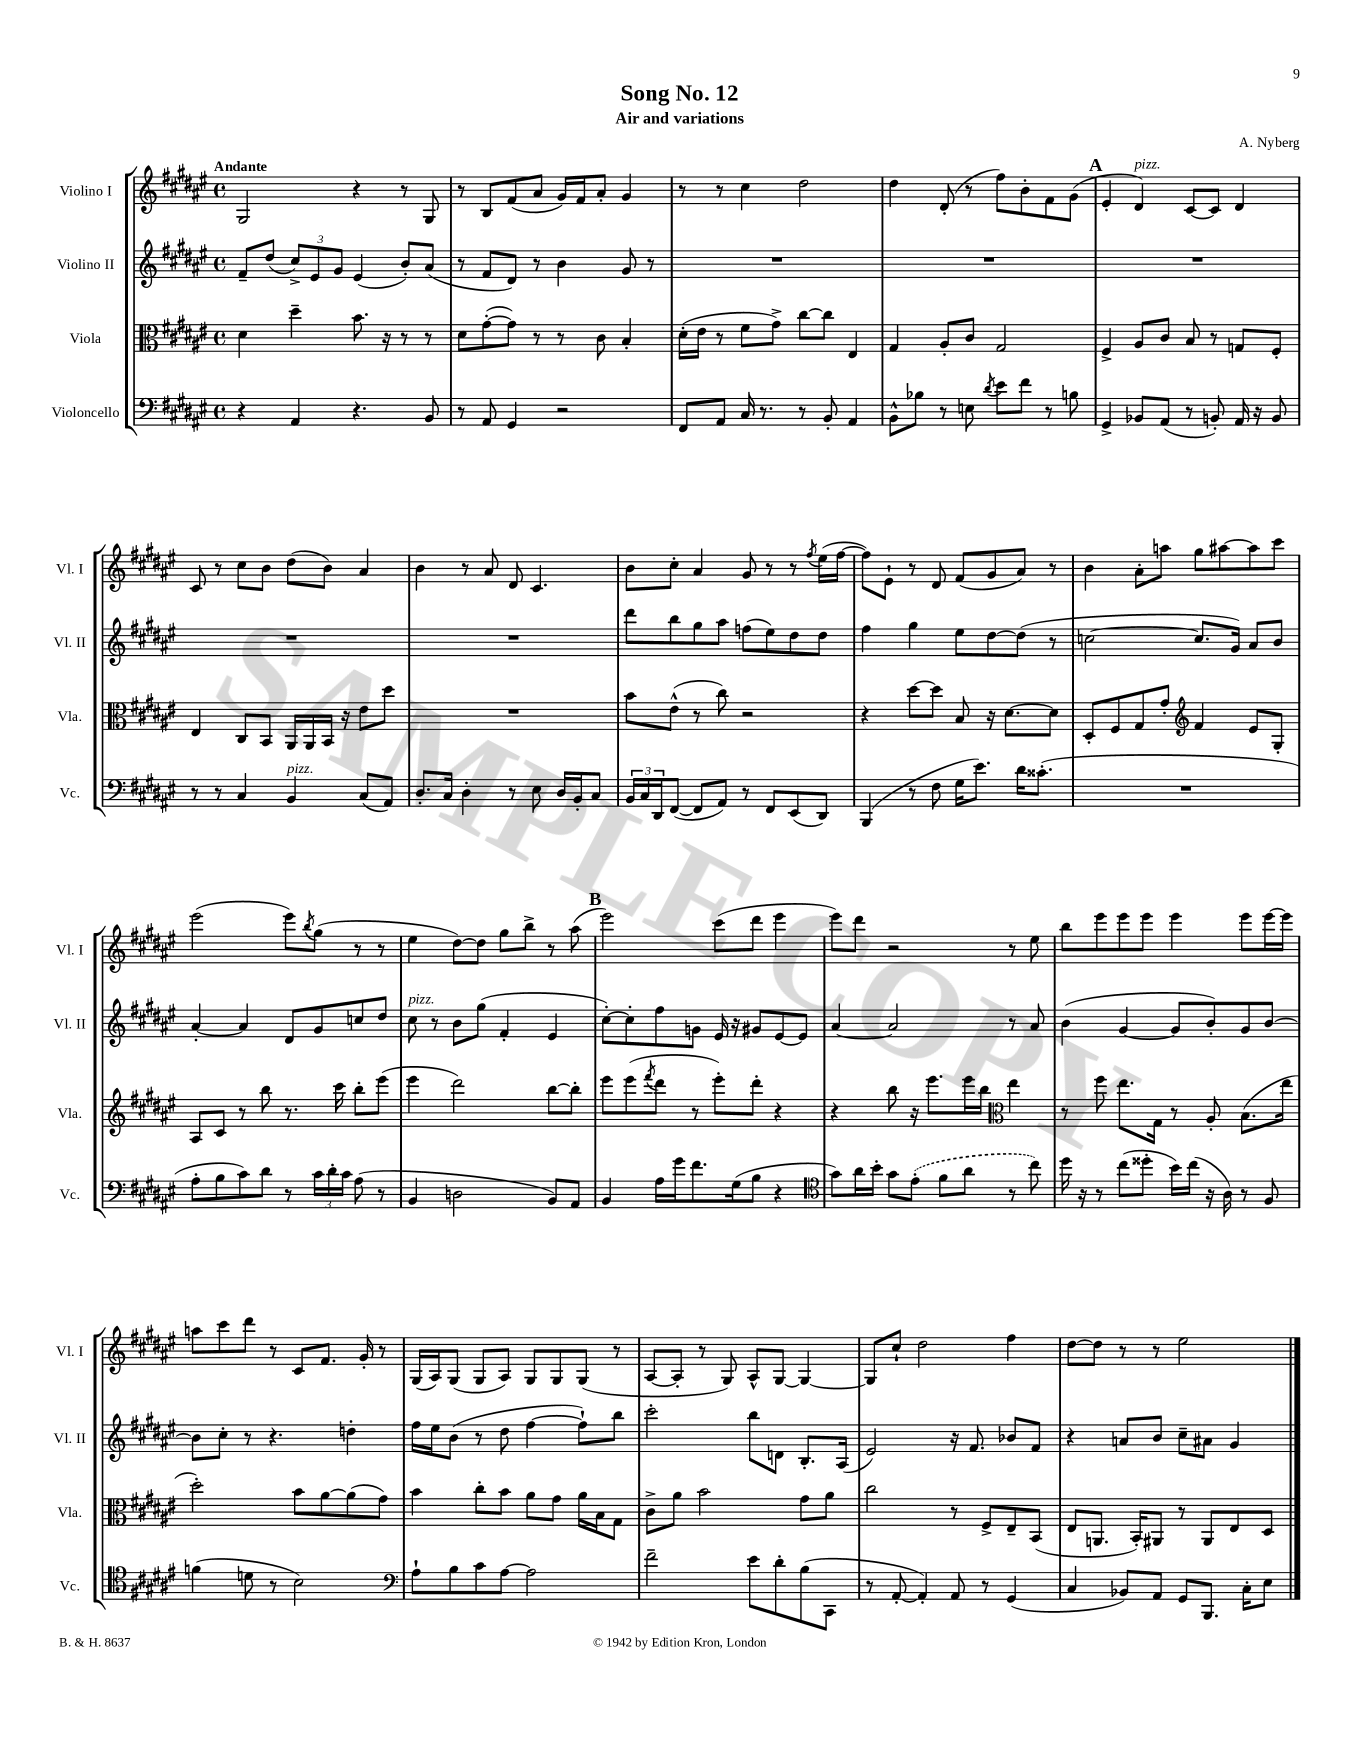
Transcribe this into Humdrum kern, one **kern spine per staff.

**kern	**kern	**kern	**kern
*staff4	*staff3	*staff2	*staff1
*clefF4	*clefC3	*clefG2	*clefG2
*k[f#c#g#d#a#e#]	*k[f#c#g#d#a#e#]	*k[f#c#g#d#a#e#]	*k[f#c#g#d#a#e#]
*M4/4	*M4/4	*M4/4	*M4/4
*met(c)	*met(c)	*met(c)	*met(c)
4r	4d#	8f#~	2G#
.	.	(8dd#	.
4AA#	4dd#~	12cc#^)	.
.	.	12e#	.
.	.	12g#	.
4.r	8.b	(4e#	4r
.	16r	.	.
.	8r	8b')	8r
8BB	8r	(8a#	8G#
=	=	=	=
8r	8d#	8r	8r
8AA#	([8g#'	8f#	8B
4GG#	8g#])	8d#)	(8f#
.	8r	8r	8a#
2r	8r	4b	16g#)
.	.	.	16f#
.	8c#	.	8a#'
.	4B'	8g#	4g#
.	.	8r	.
=	=	=	=
8FF#	(16d#'	1r	8r
.	16e#	.	.
8AA#	8r	.	8r
16C#	8f#	.	4cc#
8.r	.	.	.
.	8g#^)	.	.
8r	[8cc#	.	2dd#
8BB'	8cc#]	.	.
4AA#	4E#	.	.
=	=	=	=
8BB^^	4G#	1r	4dd#
8B-	.	.	.
8r	8A#'	.	(8d#'
8E	8c#	.	8r
8qd#	.	.	.
8e#	2G#	.	8ff#)
8f#	.	.	8b'
8r	.	.	8f#
8B	.	.	(8g#
=	=	=	=
4GG#^	4F#^	1r	4e#'
8BB-	8A#	.	4d#)
(8AA#	8c#	.	.
8r	8B	.	[8c#
8BB')	8r	.	8c#]
16AA#	8G	.	4d#
16r	.	.	.
8BB	8F#'	.	.
=	=	=	=
8r	4E#	1r	8c#
8r	.	.	8r
4C#	8C#	.	8cc#
.	8BB	.	8b
4BB	16AA#	.	(8dd#
.	16AA#	.	.
.	16BB	.	8b)
.	16r	.	.
(8C#	8e#	.	4a#
8AA#)	8dd#	.	.
=	=	=	=
8.D#'	1r	1r	4b
16C#	.	.	.
4D#'	.	.	8r
.	.	.	8a#
8r	.	.	8d#
8E#	.	.	4.c#
16D#	.	.	.
16BB'	.	.	.
8C#	.	.	.
=	=	=	=
24BB	8b	8ddd#	8b
24C#	.	.	.
24DD#	.	.	.
([8FF#	(8e#^^	8bb	8cc#'
8FF#]	8r	8gg#	4a#
8AA#)	8cc#)	8aa#	.
8r	2r	(8ff	8g#
8FF#	.	8ee#)	8r
(8EE#	.	8dd#	8r
.	.	.	8qff#
8DD#)	.	8dd#	(16ee#
.	.	.	[16ff#
=	=	=	=
(4BBB	4r	4ff#	8ff#])
.	.	.	8e#`
8r	[8dd#	4gg#	8r
8F#	8dd#]	.	8d#
16G#	8B	8ee#	(8f#
8.e#)	.	.	.
.	16r	[8dd#	8g#
.	[8.d#	.	.
16d#	.	(8dd#]	8a#)
(8.c##'	.	.	.
.	8d#]	8r	8r
=	=	=	=
1r	8D#'	[2cc	4b
.	8F#	.	.
.	8G#	.	8a#'
.	8g#'	.	8aa
*	*clefG2	*	*
.	4f#	8.cc]	8gg#
.	.	.	[8aa#
.	.	16g#)	.
.	8e#	8a#	8aa#]
.	8G#'	8b	8ccc#
=	=	=	=
8A#'	8A#	[4a#'	(2eee#
8B	8c#	.	.
8c#)	8r	4a#]	.
8d#	8bb	.	.
8r	8.r	8d#	8eee#)
.	.	.	8qbb
24c#	.	8g#	(8gg#
24d#'	.	.	.
.	16ccc#	.	.
24c#	.	.	.
(8A#	8bb'	8cc	8r
8r	(8eee#	8dd#	8r
=	=	=	=
4BB	4eee#	8cc#	4ee#
.	.	8r	.
2D	2ddd#)	8b	[8dd#)
.	.	(8gg#	8dd#]
.	.	4f#'	8gg#
.	.	.	8bb^
8BB)	[8bb	4e#	8r
8AA#	8bb']	.	(8aa#
=	=	=	=
4BB	8eee#	[8cc#')	2eee#)
.	(8eee#	8cc#']	.
.	8qfff#	.	.
16A#	8ddd#	8ff#	.
16g#	.	.	.
8.f#	8r	8g	.
.	8eee#')	16e#	(8ccc#
(16G#	.	16r	.
8B	8ddd#'	8g#	8ddd#
4r	4r	[8e#	4eee#
.	.	8e#]	.
=	=	=	=
*clefC4	*	*	*
8g#)	4r	[4a#	8eee#)
16a#	.	.	8ddd#
16b'	.	.	.
8g#	8bb	2a#]	2r
(8e#'	16r	.	.
.	8.eee#	.	.
8f#	.	.	.
8a#	16eee#	.	.
.	16bb	.	.
*	*clefC3	*	*
8r	4ee#	8r	8r
8cc#)	.	8a#	8ee#
=	=	=	=
16dd#	8r	(4b	8bb
16r	.	.	.
8r	8ff#	.	8eee#
(8cc#	8.ee#	[4g#	8eee#
8dd##'	.	.	8eee#
.	16G#	.	.
16b)	8r	8g#]	4eee#
(16cc#	.	.	.
16r	8A#'	8b')	.
16A#)	.	.	.
8r	(8.B	8g#	8eee#
8F#	.	[8b	[16eee#
.	16ee#	.	16eee#]
=	=	=	=
(4f	2dd#')	8b]	8aa
.	.	8cc#'	8ccc#
8d	.	8r	8ddd#
8r	.	4.r	8r
2B)	8b	.	8c#
.	[8a#	.	8.f#
.	(8a#]	4dd'	.
.	.	.	16g#'
.	8g#)	.	8r
=	=	=	=
*clefF4	*	*	*
8A#`	4b	16ff#	(16G#
.	.	16ee#	16A#)
8B	.	(8b	(8G#
8c#	8cc#'	8r	8G#
[8A#	8b	8dd#	8A#)
2A#]	8a#	[4ff#	8G#
.	8g#	.	8G#
.	16a#	8ff#`])	(8G#
.	16B	.	.
.	8G#	8bb	8r
=	=	=	=
2f#~	8c#^	2ccc#'	[8A#
.	8a#	.	8A#']
.	2b	.	8r
.	.	.	8G#)
8e#	.	8bb	8A#^^
8d#'	.	8d	[8G#
(8B	8g#	8.B'	4G#_
8CC#	8a#	.	.
.	.	(16A#	.
=	=	=	=
8r	2cc#	2e#)	8G#]
[8AA#'	.	.	8cc#`
4AA#'])	.	.	2dd#
8AA#	8r	16r	.
.	.	8.f#	.
8r	8F#^	.	.
(4GG#	8E#~	8b-	4ff#
.	(8BB	8f#	.
=	=	=	=
4C#	8E#	4r	[8dd#
.	8.AA	.	8dd#]
8BB-)	.	8a	8r
.	16BB')	.	.
8AA#	8AA#	8b	8r
8GG#	8r	8cc#~	2ee#
8.BBB	8AA#	8a#	.
.	8E#	4g#	.
16C#'	.	.	.
8E#	8D#	.	.
==	==	==	==
*-	*-	*-	*-
